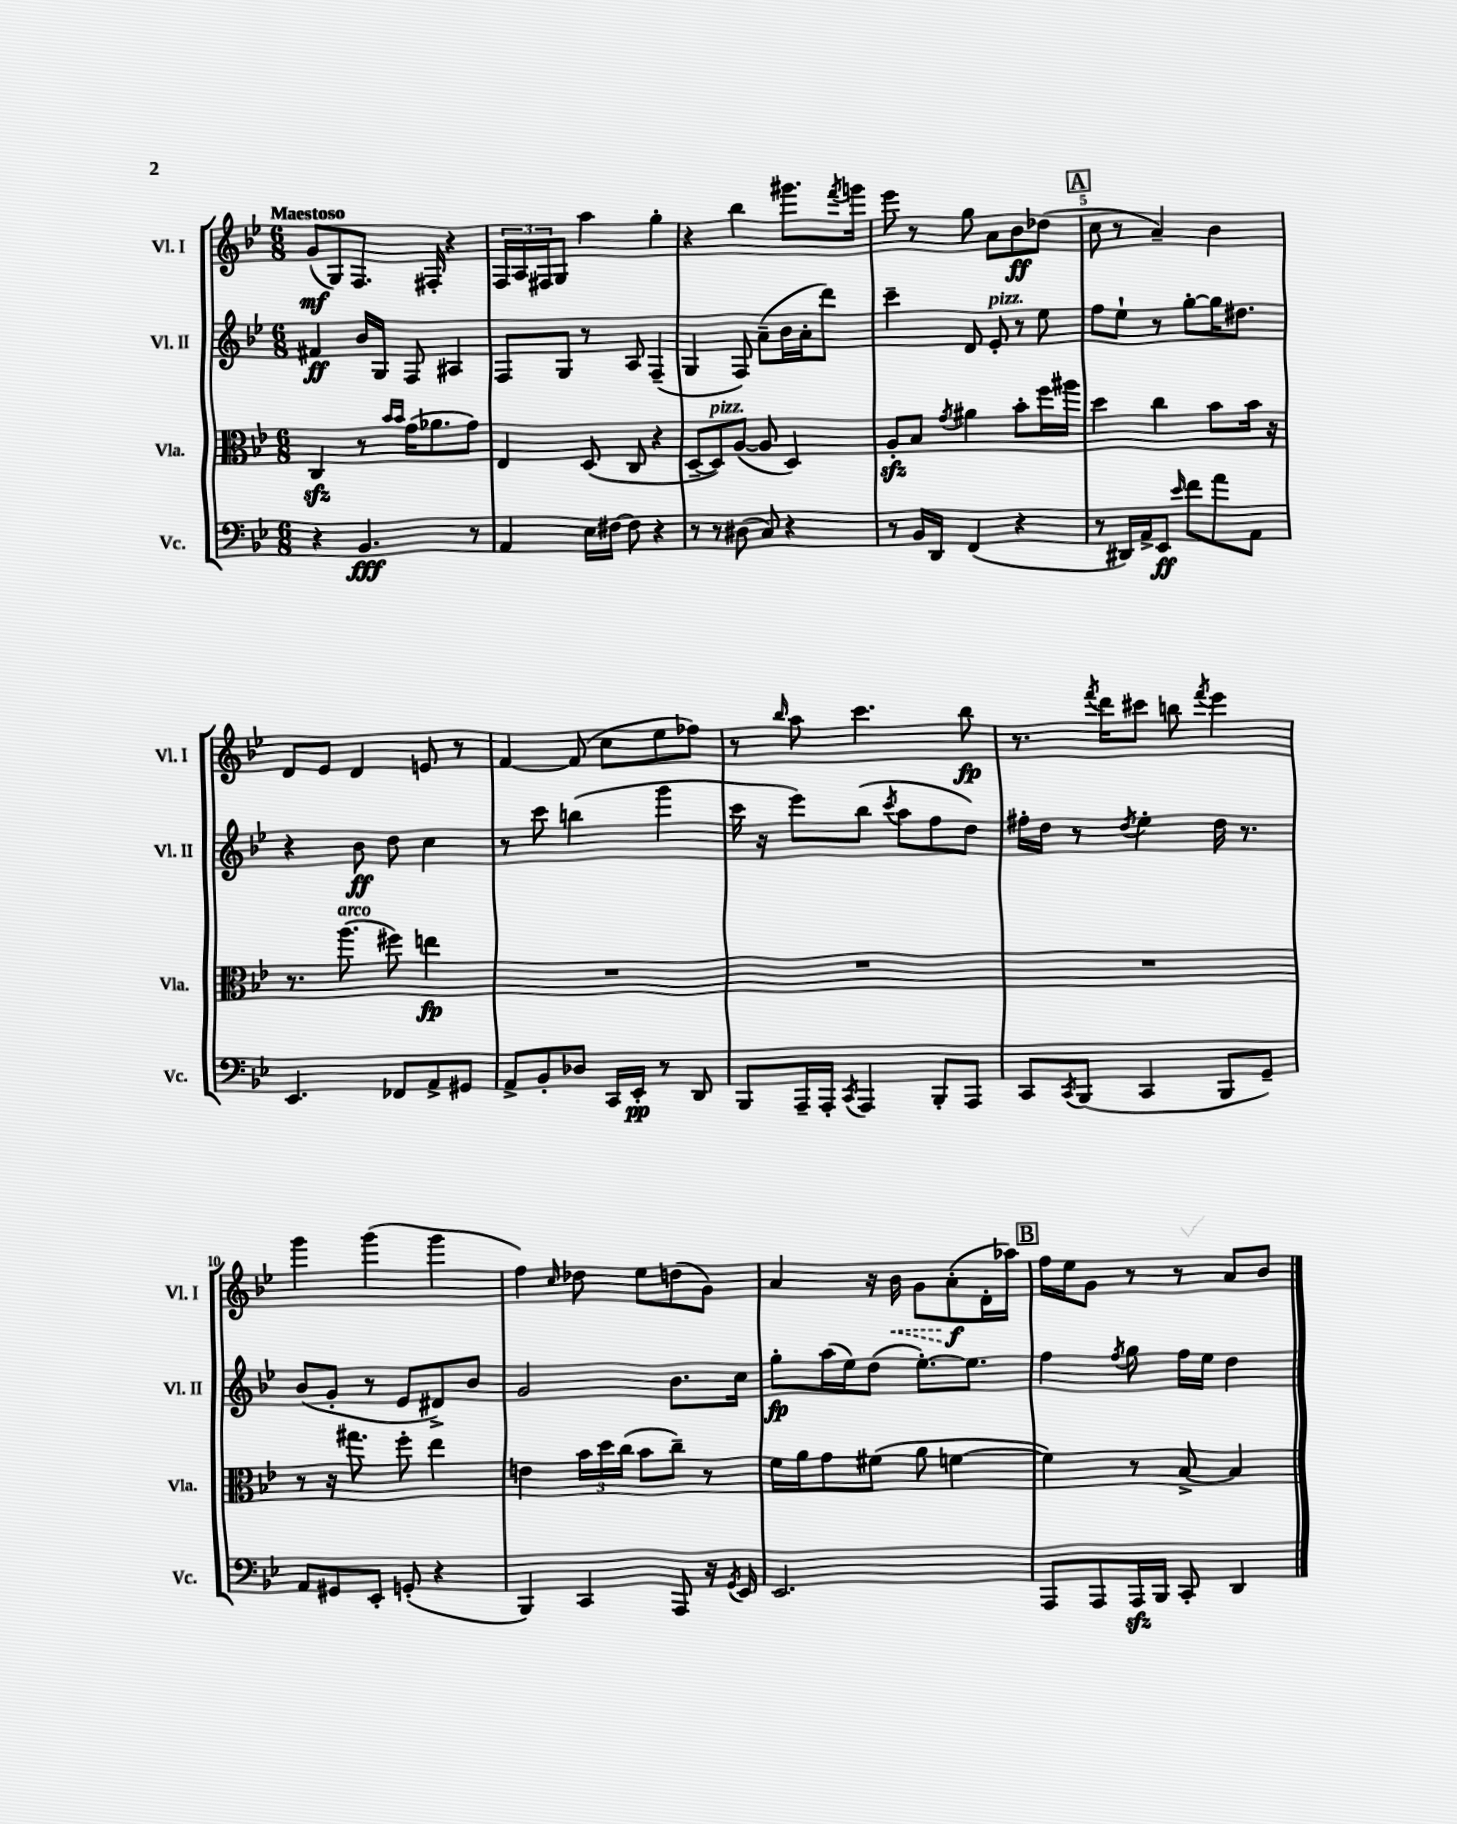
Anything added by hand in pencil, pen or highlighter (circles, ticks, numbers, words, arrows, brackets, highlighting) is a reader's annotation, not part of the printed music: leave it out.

**kern	**kern	**kern	**kern
*staff4	*staff3	*staff2	*staff1
*clefF4	*clefC3	*clefG2	*clefG2
*k[b-e-]	*k[b-e-]	*k[b-e-]	*k[b-e-]
*M6/8	*M6/8	*M6/8	*M6/8
4r	4C/	4f#/	(8g/L
.	.	.	8G/)
4.BB-/	8r	16b-/LL	8.F/J
.	.	16G/JJ	.
.	16qqb-/LL	.	.
.	16qqb-/JJ	.	.
.	(16g\LK	8F/	.
.	8.a-\	.	16F#'/
.	.	4A#/	4r
8r	8g\J)	.	.
=	=	=	=
4AA/	4E-/	8F/L	24F/LL
.	.	.	24A/
.	.	.	24F#/J
.	.	8G/J	8G/J
16E-\LL	(8D/	8r	4aa\
[16F#\JJ	.	.	.
8F#\]	8C/	8A/	.
4r	4r	(4F~/	4gg'\
=	=	=	=
8r	[8D~/L	4G/	4r
8r	8D/])	.	.
(8D#\	([8A/J	8F/)	4bb-\
8C/)	8A/]	(8a~\L	.
4r	4D/)	16b-\L	8.ggg#\L
.	.	16a'\J	.
.	.	8ddd\J)	.
.	.	.	8qfff/
.	.	.	16ggg\Jk
=	=	=	=
8r	8A'/L	4ccc~\	8eee-\
16BB-/LL	8B-/J	.	8r
16DD/JJ	.	.	.
.	8qg/	.	.
(4FF/	4a#\	8d/	8gg\
.	.	8e-'/	8a\L
4r	8b-'\L	8r	8b-\
.	16ff\L	8ee-\	(8dd-\J
.	16aa#\JJ	.	.
=	=	=	=
8r	4dd\	8ff\L	8cc\
16DD#/LL)	.	8ee-`\J	8r
16AA^/J	.	.	.
8EE-/J	4cc\	8r	4a~/)
16qqe-/	.	.	.
8f\L	.	[8gg'\L	.
8a\	8b-\L	16gg\]K	4b-\
.	.	8.dd#\J	.
8AA\J	16b-\Jk	.	.
.	16r	.	.
=	=	=	=
4.EE-/	8.r	4r	8d/L
.	.	.	8e-/J
.	(8.aa\	.	.
.	.	8b-\	4d/
8FF-/L	8ff#\)	8dd\	.
8AA^/	4ee\	4cc\	8e/
8GG#/J	.	.	8r
=	=	=	=
8AA^/L	2.r	8r	[4f/
8BB-'/	.	8ccc\	.
8D-/J	.	(4bb\	(8f/]
16CC/LL	.	.	8cc\L
16EE-'/JJ	.	.	.
8r	.	4ggg\	8ee-\
8DD/	.	.	8ff-\J)
=	=	=	=
8BBB-/L	2.r	16ccc\	8r
.	.	16r	.
.	.	.	16qqbb-/
16AAA~/L	.	8eee-\L)	8aa\
16AAA'/JJ	.	.	.
8qCC/	.	.	.
4AAA/	.	(8bb-\J	4.ccc\
.	.	8qccc/	.
.	.	8aa\L	.
8BBB-'/L	.	8ff\	.
8AAA/J	.	8dd\J)	8bb-\
=	=	=	=
8CC/L	2.r	16ff#'\LL	8.r
.	.	16dd\JJ	.
8qCC/	.	.	.
(8BBB-/J	.	8r	.
.	.	.	8qfff/
.	.	.	16ddd\LK
.	.	8qdd/	.
4CC/	.	4ee-'\	8ccc#\J
.	.	.	8bb\
.	.	.	8qfff/
8BBB-/L	.	16dd\	4eee-\
.	.	8.r	.
8GG~/J)	.	.	.
=	=	=	=
8AA/L	8r	(8b-/L	4ggg\
8GG#/	16r	8g'/J	.
.	8.gg#\	.	.
8EE-'/J	.	8r	(4ggg\
(8GG'/	8ff'\	8e-/L	.
4r	4ee-\	8d#^/)	4ggg\
.	.	8b-/J	.
=	=	=	=
4BBB-/)	4e\	2g/	4ff\)
.	.	.	16qqcc/
4CC/	24b-\LL	.	8dd-\
.	24dd\	.	.
.	(24cc\JJ	.	.
.	8b-\L	.	8ee-\L
8AAA/	8cc~\J)	8.b-\L	(8dd\
16r	8r	.	8g\J)
8qGG/	.	.	.
16EE-/	.	16cc\Jk	.
=	=	=	=
2.EE-/	16f\LL	8gg'\L	4a/
.	16a\J	.	.
.	8g\	(16aa\L	.
.	.	16ee-\J)	.
.	(8f#\J	(8dd\J	16r
.	.	.	16b-\
.	8a\	[8.ee-'\L)	8g\L
.	[4f\	.	(8a'\
.	.	8.ee-\]J	.
.	.	.	16d'\L
.	.	.	16aa-\JJ)
=	=	=	=
8AAA/L	4f\])	4ff\	16ff\LL
.	.	.	16ee-\J
8AAA/	.	.	8g\J
.	.	8qff/	.
16AAA/L	8r	8gg\	8r
16BBB-/JJ	.	.	.
8CC'/	[8B-^/	16ff\LL	8r
.	.	16ee-\JJ	.
4DD/	4B-/]	4dd\	8a/L
.	.	.	8b-/J
==	==	==	==
*-	*-	*-	*-
